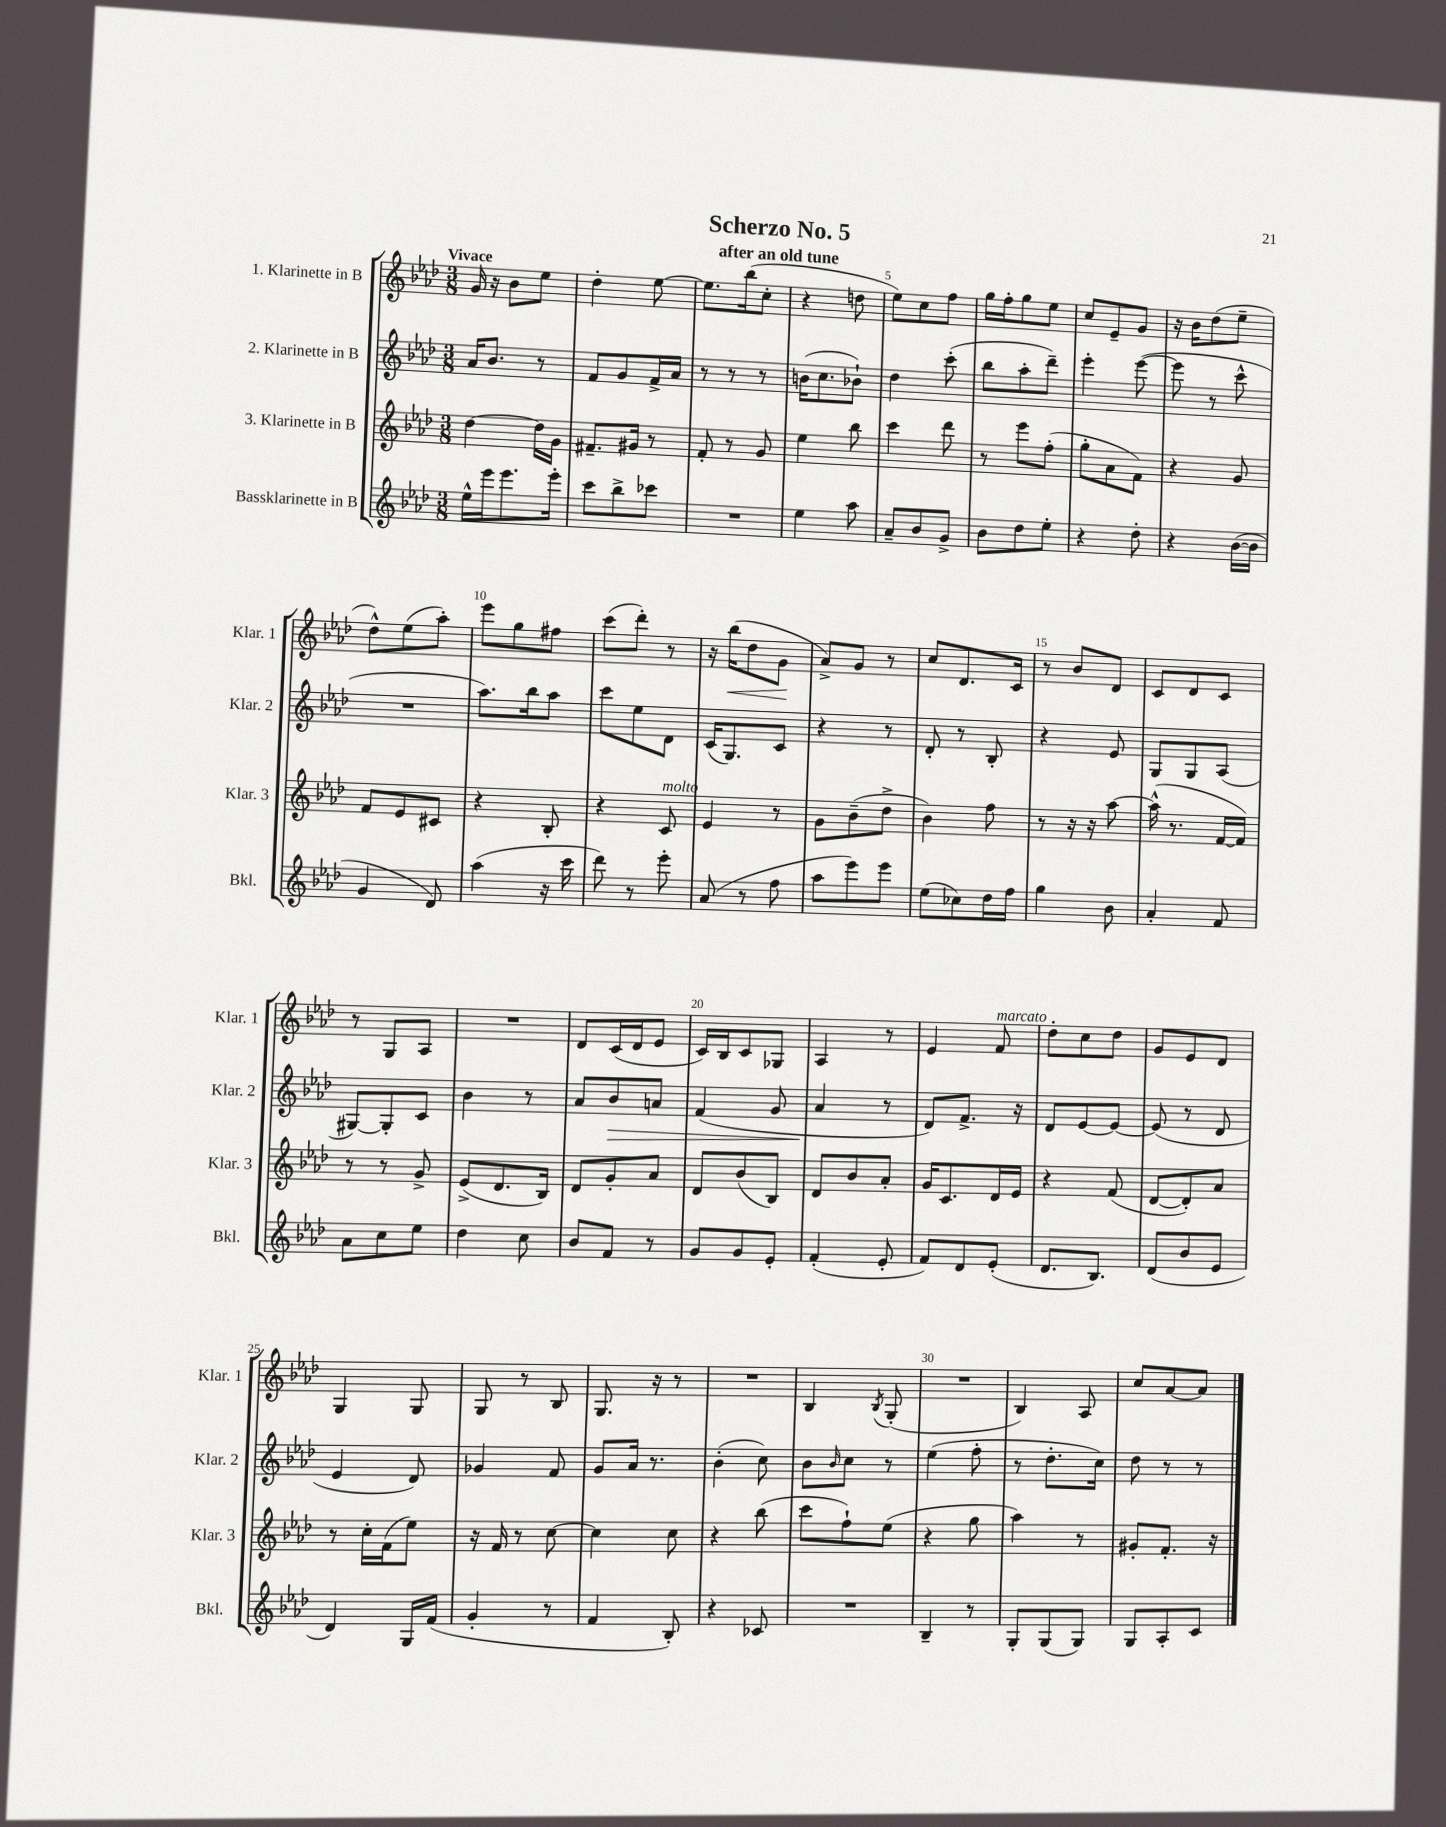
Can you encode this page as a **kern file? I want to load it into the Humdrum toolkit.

**kern	**kern	**kern	**kern
*staff4	*staff3	*staff2	*staff1
*clefG2	*clefG2	*clefG2	*clefG2
*k[b-e-a-d-]	*k[b-e-a-d-]	*k[b-e-a-d-]	*k[b-e-a-d-]
*M3/8	*M3/8	*M3/8	*M3/8
16ee-^^	[4dd-	16a-	16g
16eee-	.	8.b-	16r
8.eee-	.	.	8b-
.	16dd-]	8r	8ee-
16eee-'	16g	.	.
=	=	=	=
8ccc	8.f#~	8f	4dd-'
8bb-^	.	8g	.
.	16g#	.	.
8ccc-	8r	16f^	[8ee-
.	.	16a-	.
=	=	=	=
4.r	8f'	8r	8.ee-]
.	8r	8r	.
.	.	.	(16bb-
.	8g	8r	8cc'
=	=	=	=
4ee-	4ee-	(16b	4r
.	.	8.cc	.
8aa-	8bb-	8b-`)	8dd
=	=	=	=
8a-~	4ccc	4dd-	8ee-)
8b-	.	.	8cc
8g^	8ddd-	(8ccc'	8ff
=	=	=	=
8b-	8r	8bb-	16gg
.	.	.	16ff'
8dd-	8eee-	8aa-'	8gg
8ee-'	(8ff'	8ddd-~)	8ee-
=	=	=	=
4r	8gg'	4eee-'	8cc
.	8a-	.	8e-~
8dd-'	8f)	([8eee-	8g
=	=	=	=
4r	4r	8eee-]	16r
.	.	.	16b-
.	.	8r	(8dd-
([16b-	8g	8ccc^^	8ee-~
16b-]	.	.	.
=	=	=	=
4g	8f	4.r	8dd-^^)
.	8e-	.	(8ee-
8d-)	8c#	.	8aa-')
=	=	=	=
(4aa-	4r	8.aa-)	8eee-
.	.	.	8gg
.	.	16bb-	.
16r	8B-'	8aa-	8ff#
16ccc	.	.	.
=	=	=	=
8ddd-)	4r	8ccc	(8ccc
8r	.	8ee-	8ddd-')
8eee-'	8c	8d-	8r
=	=	=	=
(8a-	4e-	(16c	16r
.	.	8.G)	(16bb-
8r	.	.	8dd-
8ff	8r	8c	8g
=	=	=	=
8aa-	8g	4r	8a-^)
8eee-)	(8b-~	.	8g
8eee-	8dd-^	8r	8r
=	=	=	=
(8ee-	4b-)	8d-'	8cc
8cc-)	.	8r	8.d-
16dd-	8ff	8B-'	.
16ff	.	.	16c
=	=	=	=
4gg	8r	4r	8r
.	16r	.	8b-
.	16r	.	.
8b-	[8aa-	8e-	8d-
=	=	=	=
4a-'	(16aa-^^]	8G	8c
.	8.r	.	.
.	.	8G	8d-
8f	[16f	(8A-	8c
.	16f])	.	.
=	=	=	=
8a-	8r	[8G#)	8r
8cc	8r	8G#']	8G
8ee-	8g^	8c	8A-
=	=	=	=
4dd-	(8e-^	4b-	4.r
.	8.d-	.	.
8cc	.	8r	.
.	16B-)	.	.
=	=	=	=
8b-	8d-	8a-	8d-
8f	8g'	8b-	(16c
.	.	.	16d-
8r	8a-	8a	8e-
=	=	=	=
8g	8d-	(4f	16c)
.	.	.	16B-
8g	(8b-	.	8c
8e-'	8B-)	8g	8G-
=	=	=	=
(4f'	8d-	4a-	4A-
.	8b-	.	.
8e-'	8a-'	8r	8r
=	=	=	=
8f)	16g	8d-)	4e-
.	8.c	.	.
8d-	.	8.f^	.
(8e-'	16d-	.	8f
.	16e-	16r	.
=	=	=	=
8.d-	4r	8d-	8dd-'
.	.	[8e-	8cc
8.B-)	.	.	.
.	(8f	8e-_	8dd-
=	=	=	=
(8d-	[8d-	(8e-]	8g
8b-	8d-'])	8r	8e-
8e-	8a-	8d-	8d-
=	=	=	=
4d-)	8r	4e-	4G
.	16cc'	.	.
.	(16f	.	.
16G	8ee-)	8d-)	8G
(16f	.	.	.
=	=	=	=
4g'	16r	4g-	8G
.	16f	.	.
.	8r	.	8r
8r	[8cc	8f	8B-
=	=	=	=
4f	4cc]	8g	8.G
.	.	16a-	.
.	.	8.r	16r
8B-')	8cc	.	8r
=	=	=	=
4r	4r	(4b-'	4.r
8c-	(8bb-	8cc)	.
=	=	=	=
4.r	8ccc	8b-	4B-
.	.	16qqb-	.
.	8ff`)	8cc	.
.	.	.	8qB-
.	(8ee-	8r	(8G'
=	=	=	=
4B-~	4r	(4ee-	4.r
8r	8gg	8ff'	.
=	=	=	=
8G'	4aa-)	8r	4B-)
(8G	.	8.dd-'	.
8G)	8r	.	8A-
.	.	16cc)	.
=	=	=	=
8G	8g#'	8dd-	8cc
8A-'	8.f'	8r	[8a-
8c	.	8r	8a-]
.	16r	.	.
==	==	==	==
*-	*-	*-	*-
